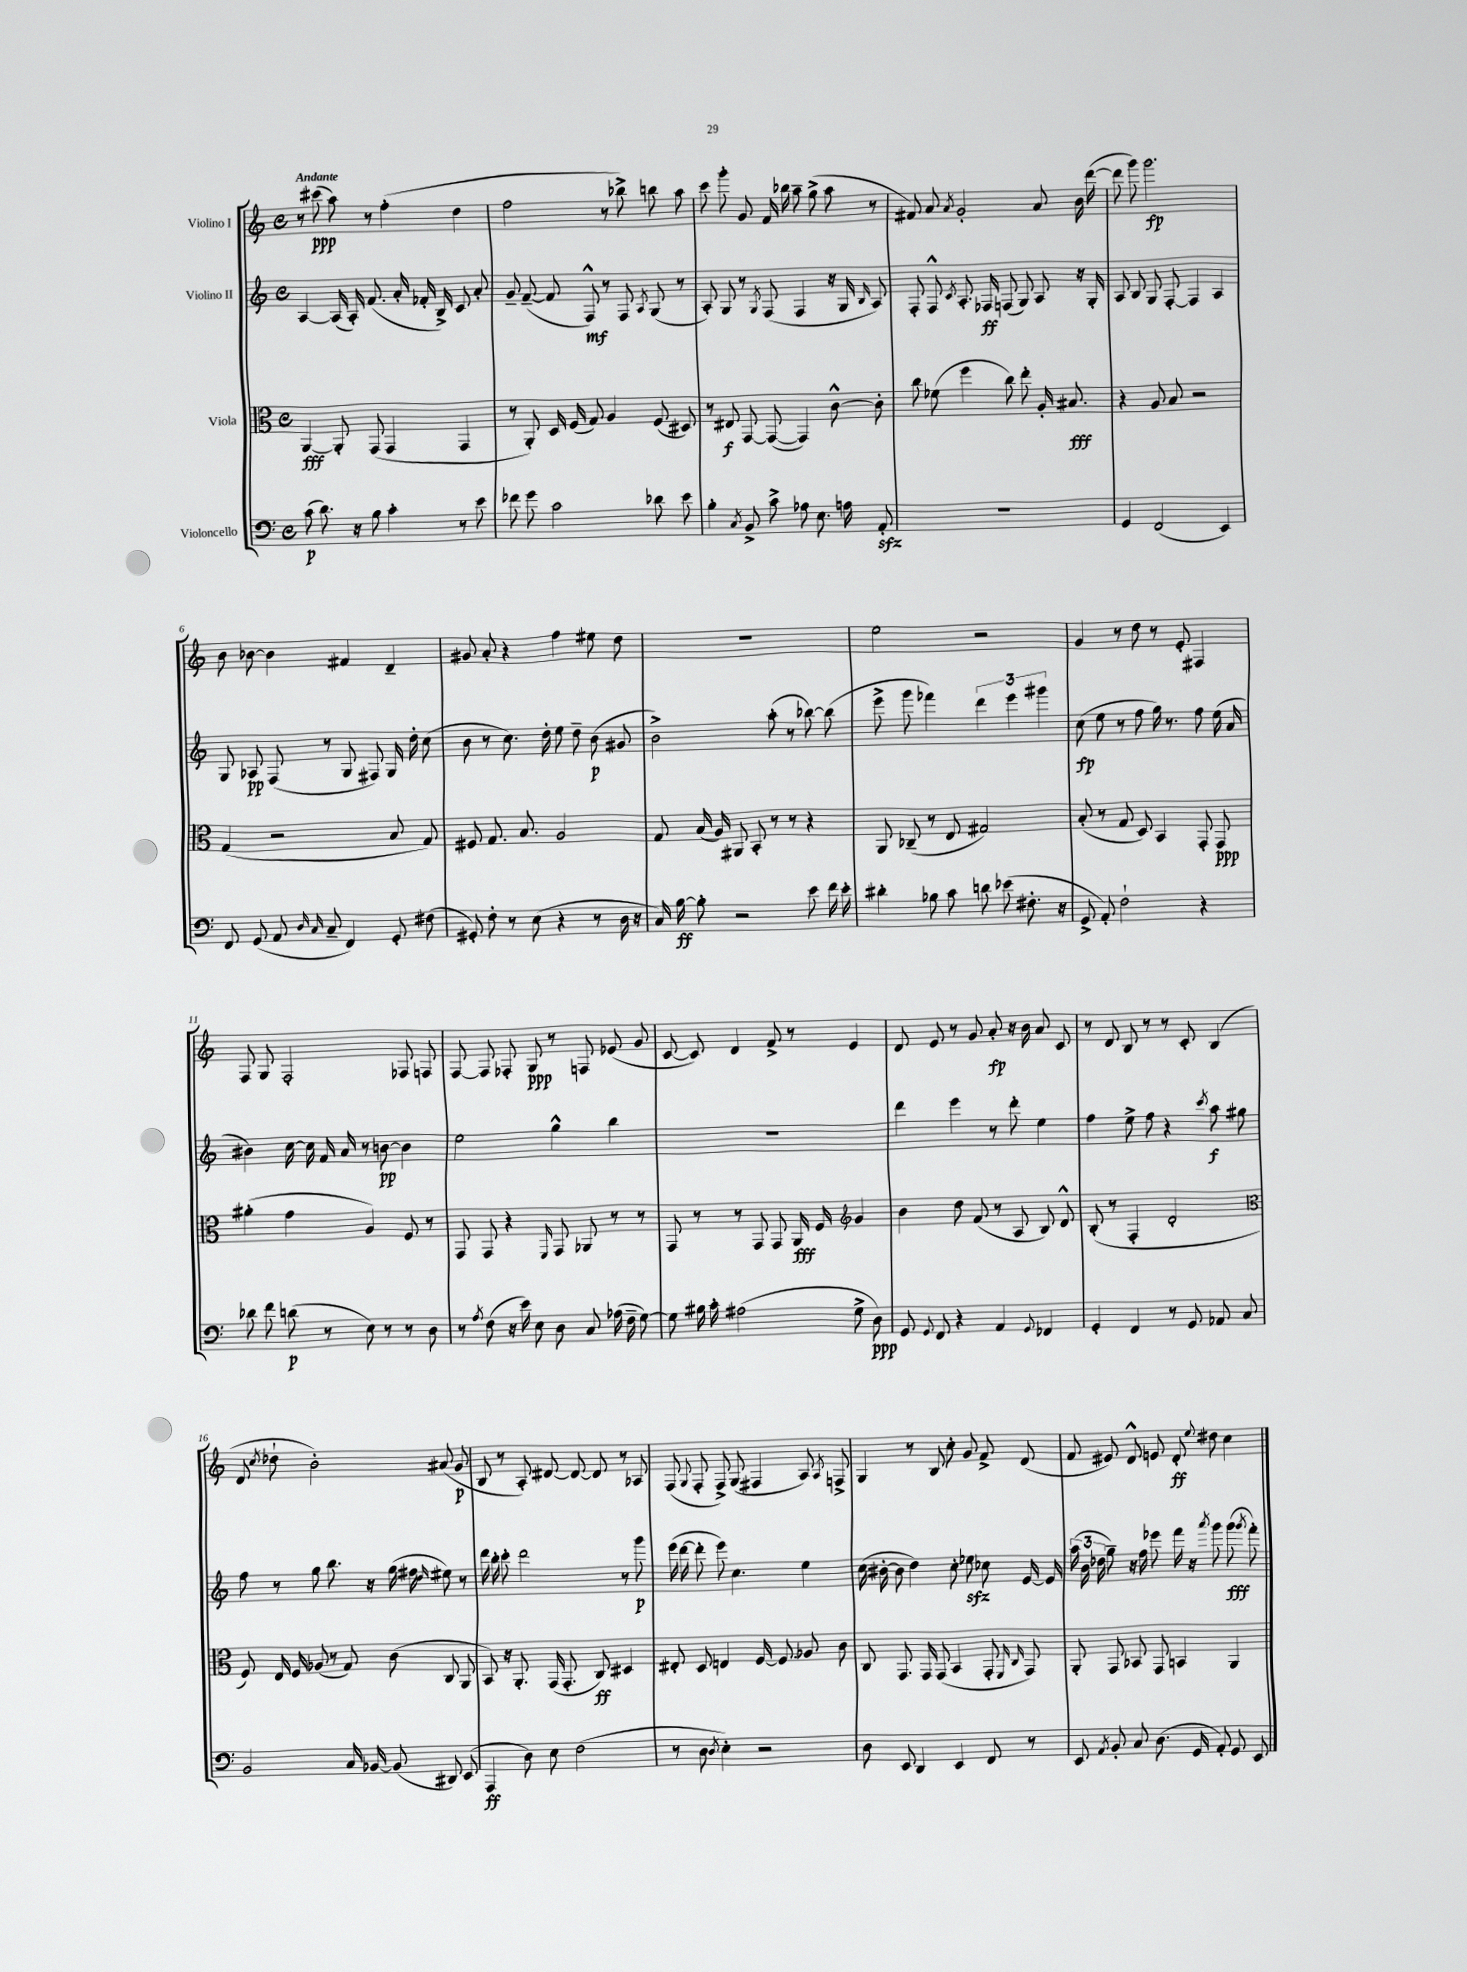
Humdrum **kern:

**kern	**kern	**kern	**kern
*staff4	*staff3	*staff2	*staff1
*clefF4	*clefC3	*clefG2	*clefG2
*k[]	*k[]	*k[]	*k[]
*M4/4	*M4/4	*M4/4	*M4/4
*met(c)	*met(c)	*met(c)	*met(c)
(8c	[4AA	[4A	8r
8.d)	.	.	(8ccc#
.	8AA']	(16A]	8aa)
16r	.	16A')	.
8B	(8GG	(8.f	8r
4c'	4GG	.	(4ff'
.	.	16a'	.
.	.	16f-'	.
.	.	16B^)	.
8r	4GG	8c	4dd
8e	.	8a'	.
=	=	=	=
8f-	8r	8g~	2ff
8g	8AA')	([8f~	.
2c	16D	8f]	.
.	(16F	.	.
.	8G)	8F^^)	.
.	4A	8r	8r
.	.	8F	8bb-^)
.	.	8qA	.
8d-	(8F	(8G	8bb
8e	8D#)	8r	8aa
=	=	=	=
4B'	8r	8A')	8ccc
.	8E#	8G	8ggg'
8qC	.	.	.
8BB^	[8GG	8r	8g
.	.	8qG	.
8c^	(8GG_	(8F	16f
.	.	.	16bb-
8A-	4GG])	4F	8aa~
8.E	.	.	(8gg^
.	[8c^^	16r	8aa
16A	.	16G	.
.	.	16qqB	.
8AA'	8c']	8A)	8r
=	=	=	=
1r	8cc	8F'	8f#)
.	(8f-	8F^^	8a
.	.	8qc	8qa
.	4ff	8.A'	2g'
.	.	16F-	.
.	8cc)	(8F	.
.	8ee'	8G)	.
.	16A'	8A	8a
.	8.B#	.	.
.	.	16r	16b
.	.	16G'	([16ddd
=	=	=	=
4GG	4r	8A	8ddd]
.	.	8B	8ggg)
(2FF	8A	8G	2.ggg
.	8B	[8F'	.
.	2r	4F]	.
4EE)	.	4A	.
=	=	=	=
8FF	(4G	8G	8b
(8GG	.	8A-	[8b-
8AA	2r	(8F	4b-]
16qqD	.	.	.
16qqC	.	.	.
8C~	.	8r	.
4FF)	.	8G	4f#
.	.	8F#)	.
8GG'	8B	16G	4d~
.	.	16dd'	.
(8F#	8G)	(8cc	.
=	=	=	=
8GG#')	8F#	8b	8g#
8F'	8.G	8r	8a'
8r	.	8.cc)	4r
.	8.B	.	.
(8E	.	.	.
.	.	16dd'	.
4r	2A	8ee	4ff
.	.	8dd~	.
8r	.	(8b	8ee#
16D	.	8g#	8dd
16r	.	.	.
=	=	=	=
16C)	8G	2b^)	1r
[16B	.	.	.
8B']	(16B	.	.
.	16A)	.	.
2r	8AA#	.	.
.	8BB'	.	.
.	8r	(8aa'	.
.	8r	8r	.
8e	4r	[8bb-)	.
16f	.	(8bb-]	.
16e'	.	.	.
=	=	=	=
4d#'	8AA	8eee^	2ee
.	(8C-~	8ggg	.
8B-	8r	4fff-)	.
8c	8E	.	.
8d	2G#)	6ddd	2r
(8e-	.	.	.
.	.	6eee	.
8.F#'	.	.	.
.	.	6ggg#	.
16r	.	.	.
=	=	=	=
8GG^	(8B'	(8cc	4g
8AA')	8r	8ee	.
2F`	8G	8r	8r
.	8D)	8ff	8dd
.	4BB	16gg)	8r
.	.	8.r	.
.	.	.	8e'
4r	8GG'	8ff	4F#
.	8GG	(16ee	.
.	.	16a	.
=	=	=	=
8d-	(4a#'	4b#)	8F
8f	.	.	8G
(8d	4g	[16cc	2F'
.	.	16cc]	.
8r	.	16f	.
.	.	16a	.
8E)	4A)	8r	.
8r	.	[8b	.
8r	8F	4b]	8F-
8D	8r	.	8F
=	=	=	=
8r	8GG	2ee	[8F
8qA	.	.	.
(8F	8GG	.	8F]
16r	4r	.	8F-'
16e)	.	.	.
8E	.	.	8G
.	16qqFF	.	.
8D	8GG	4gg^^	8r
8C	8AA-	.	8F
(16A-	8r	4bb	(8e-
16F~	.	.	.
[8G)	8r	.	8g
=	=	=	=
8G]	8GG	1r	[8c
16B#	8r	.	8c])
16c'	.	.	.
(2A#	8r	.	4d
.	8GG	.	.
.	8GG	.	8f^
.	16AA	.	8r
.	16F	.	.
*	*clefG2	*	*
8G^	4g	.	4e
8D)	.	.	.
=	=	=	=
8GG	4b	4ddd	8d
8qqGG	.	.	.
8FF	.	.	8e
4r	8dd	4eee	8r
.	(8f	.	8g
4AA	8r	8r	8a'
.	8A	8ddd'	16r
.	.	.	16b
8qqGG	.	.	.
4FF-	8B)	4ee	8a
.	8d^^	.	8c
=	=	=	=
4GG'	(8B'	4ff	8r
.	8r	.	8d
4FF	4F'	8ee^	8B
.	.	8ff	8r
8r	2d'	4r	8r
8GG	.	.	8c'
.	.	8qccc	.
8AA-	.	8aa	(4B
8C	.	8gg#	.
=	=	=	=
*	*clefC3	*	*
2BB	8F)	8ff	8d
.	.	.	8qcc
.	16E	8r	8dd-`
.	16F	.	.
.	(8A-	8gg	2b')
.	8r	8.bb	.
16C	8G)	.	.
[16BB-	.	16r	.
(8BB-]	(8c	(16gg	.
.	.	16ff#	.
.	.	16qqdd	.
8DD#)	8C	8ee#)	(8a#
(8EE	8AA	8r	8g
=	=	=	=
4AAA	8BB)	16ddd	8B
.	.	16bb'	.
.	16r	8ccc'	8r
.	8.AA'	.	.
8D)	.	2ddd	8A')
8E	(16GG	.	[8d#
.	8.GG'	.	.
(2F	.	.	8d#_
.	8C)	.	8d#]
.	4D#	8r	8r
.	.	8ggg	8A-
=	=	=	=
8r	8E#'	(16eee	(8F
.	.	[16ddd	.
.	.	.	8qqG
8D	8D	8ddd']	8F'
8qD	.	.	.
4E')	4E	8eee)	8F^)
.	.	4.cc	(8G
2r	[16F	.	4F#
.	8.F]	.	.
.	8A-	4ee	8A)
.	.	.	8qA
.	8c	.	8F^
=	=	=	=
8D	8C	(16cc	4G
.	.	[16b#'	.
8EE	8.GG	8b#]	.
4DD	.	4dd)	8r
.	16GG	.	.
.	(8GG	.	8B
4EE	4BB	8cc'	8cc'
.	.	8ee-	8g
8FF	8GG'	8cc-	8f^
.	16qqFF	.	.
.	16qqC	.	.
8r	8GG)	[16e	(8d
.	.	16e]	.
=	=	=	=
8EE	8AA'	(24aa	8f
.	.	24b	.
.	.	24dd-	.
8qAA	.	.	.
8BB'	8GG	8gg~)	8e#)
8C	8BB-	16r	8d^^
.	.	16ff	.
(8.D	8GG	8eee-	8e
.	4BB	16fff	8d'
16GG	.	16r	.
.	.	8qaaa	8qqee
8AA')	.	8ggg	8dd#
8GG	4AA	(8ggg	4cc
.	.	8qggg	.
8EE	.	8fff')	.
==	==	==	==
*-	*-	*-	*-
